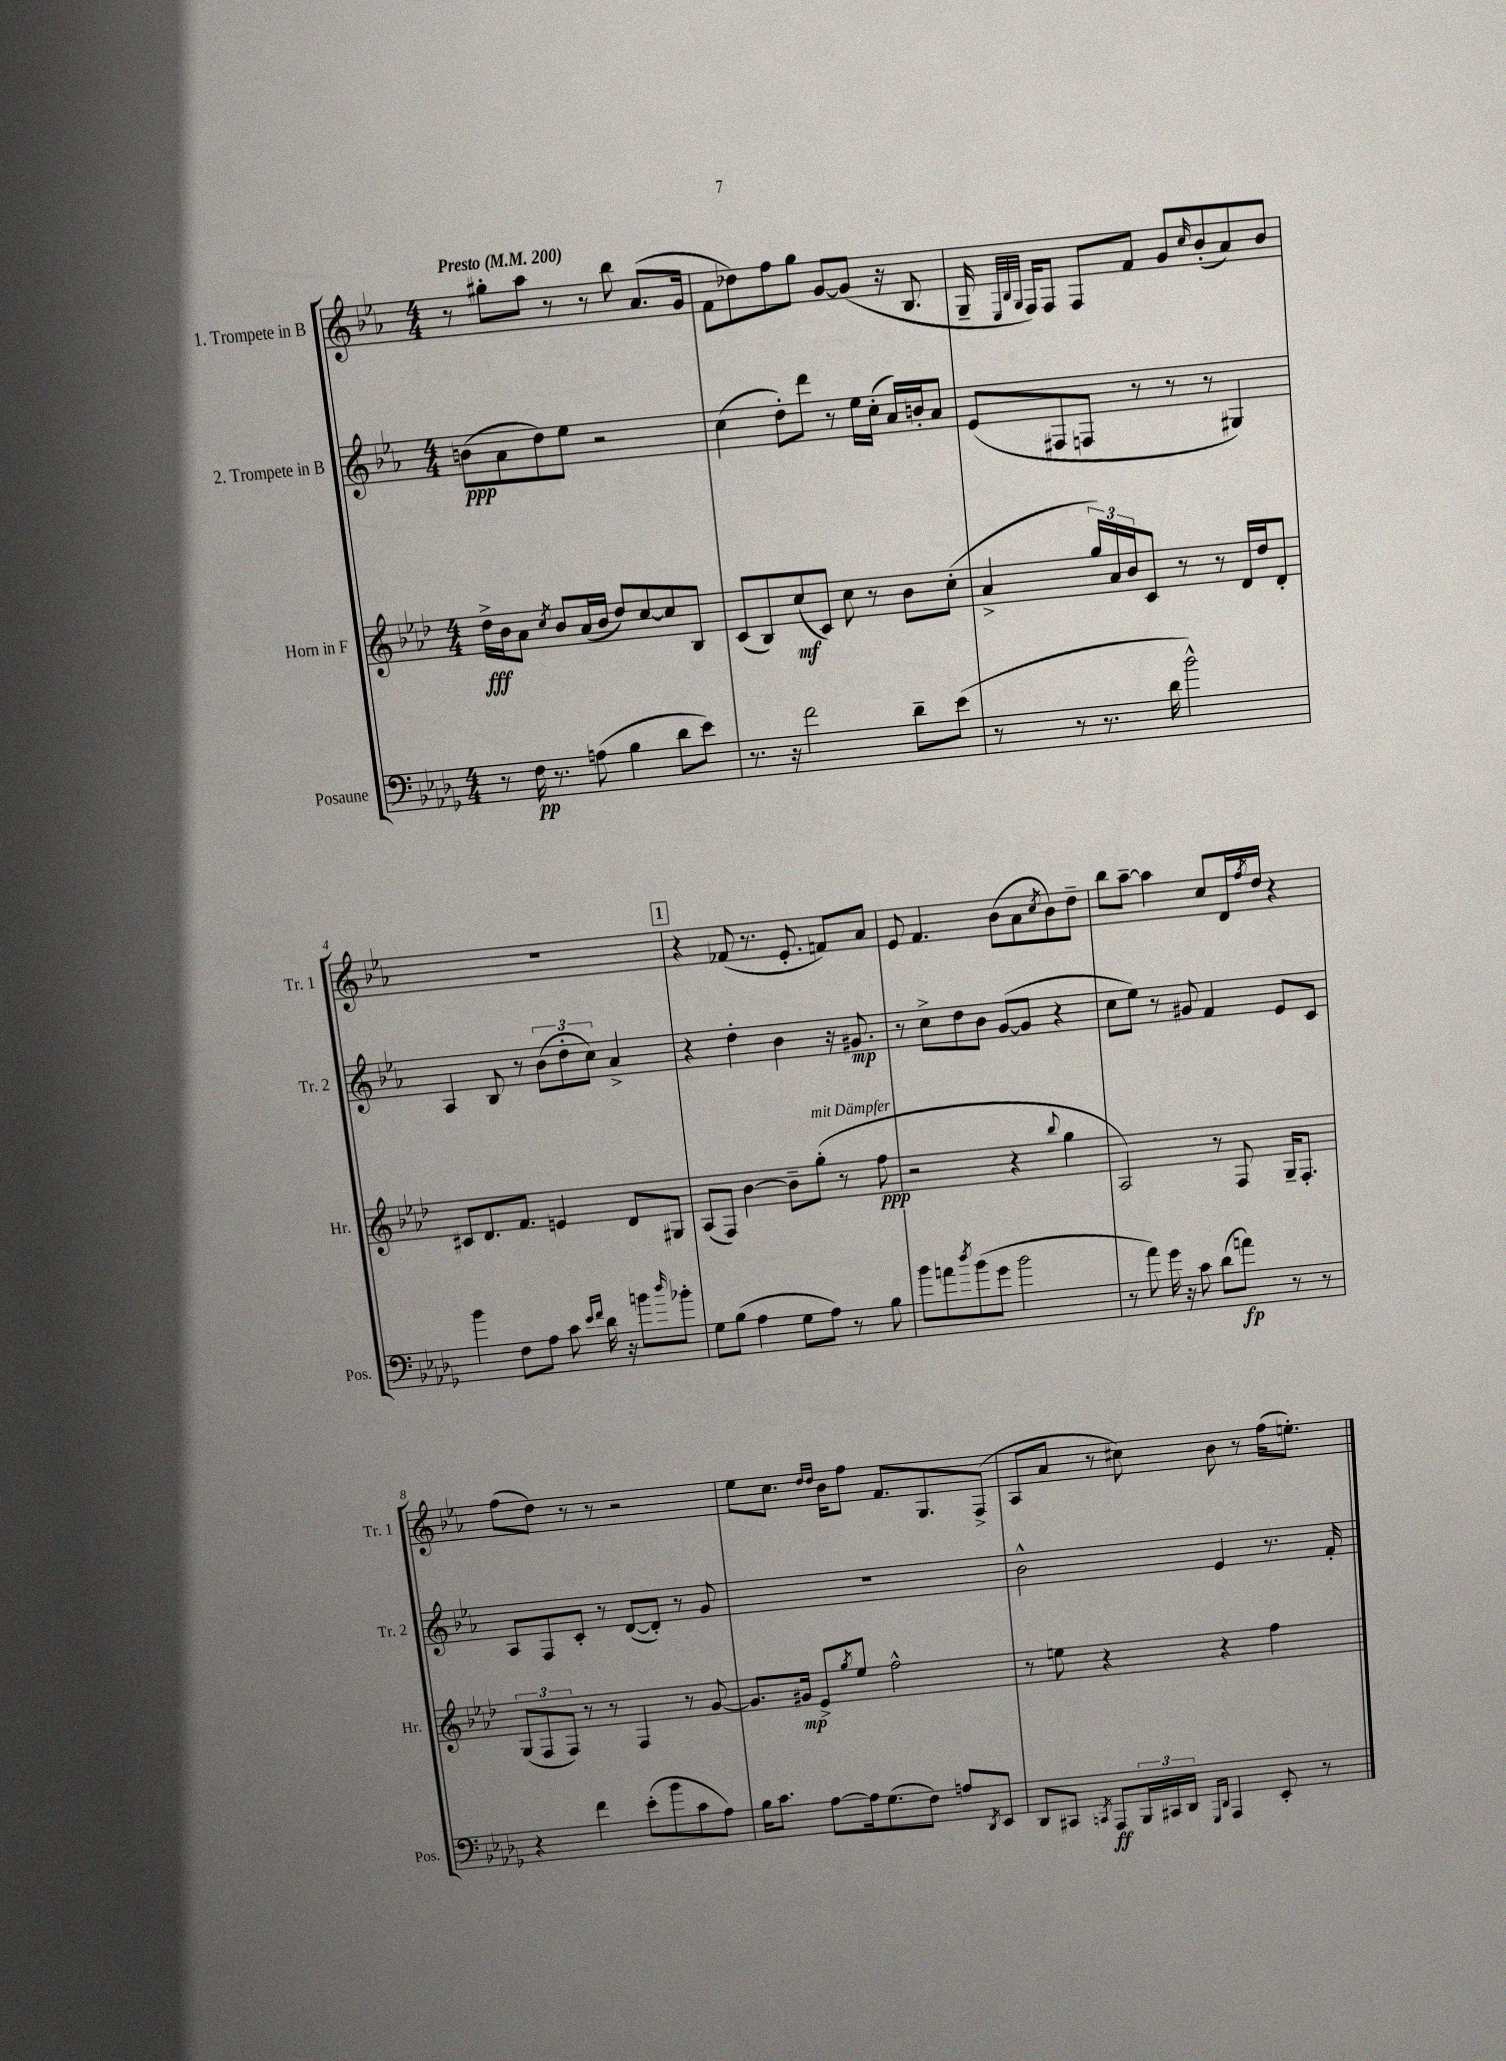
<<
\new StaffGroup <<
\new Staff = "s0" \with { instrumentName = "1. Trompete in B" shortInstrumentName = "Tr. 1" } {
    \clef treble \key ees \major \numericTimeSignature \time 4/4 \tempo "Presto" 4 = 200
    r8 gis''8-. aes''8 r8 r8 bes''8 aes'8.( g'16 |
    f'8 des''8) f''8 g''8 g'8~ g'8( r16 bes8. |
    g16-- \grace { ees32 bes32 g32 } f16) f8 f8 f'8 g'8 \grace { c''16 } bes'8-.( aes'8) bes'8 |
    R1 |
    \mark \markup { \box "1" } r4 fes'8( r8. ees'8.-. f'8) aes'8 |
    ees'8 f'4. bes'8( aes'8 \acciaccatura { c''8 } bes'8) d''8-- |
    bes''8 aes''8~-- aes''4 c''8 d'16 \acciaccatura { f''8 } d''16 r4 |
    f''8( d''8) r8 r8 r2 |
    ees''8 c''8. \grace { d''16 d''16 } bes'16 f''8 f'8. g8. f8->( |
    aes8 aes'8 r8 cis''8) bes'8 r8 f''16( e''8.-.) \bar "|." |
}
\new Staff = "s1" \with { instrumentName = "2. Trompete in B" shortInstrumentName = "Tr. 2" } {
    \clef treble \key ees \major \numericTimeSignature \time 4/4
    b'8\ppp( aes'8 d''8) ees''8 r2 |
    c''4( d''8-.) d'''8 r8 ees''16 c''16-.( aes'16) b'16-. aes'8 |
    ees'8( fis8 f8 r8 r8 r8 gis4) |
    aes4 bes8 r8 \tuplet 3/2 { bes'8( d''8-. c''8) } aes'4-> |
    \mark \markup { \box "1" } r4 d''4-. bes'4 r16 gis'8.\mp |
    r8 c''8-> d''8 bes'8 g'8~( g'8 r4 |
    c''8 ees''8) r8 gis'8 f'4 ees'8 c'8 |
    aes8 f8 c'8-. r8 d'8~( d'8-.) r8 g'8 |
    R1 |
    bes'2-^ ees'4 r8. f'16-. \bar "|." |
}
\new Staff = "s2" \with { instrumentName = "Horn in F" shortInstrumentName = "Hr." } {
    \clef treble \key aes \major \numericTimeSignature \time 4/4
    des''16->\fff bes'16 aes'8 \acciaccatura { c''8 } bes'8 aes'16( bes'16 des''8) c''8~ c''8 bes8 |
    c'8( bes8) c''8\mf( c'8) c''8 r8 bes'8 c''8-.( |
    aes'4-> \tuplet 3/2 { g''16) aes'16 bes'16 } c'8 r8 r8 des'16 des''16 des'8-. |
    cis'8 des'8. f'8. e'4 des'8 gis8 |
    \mark \markup { \box "1" } aes8( f8) bes'4~ bes'8-- g''8-.^\markup { \italic "mit Dämpfer" }( r8 f''8\ppp |
    r2 r4 \appoggiatura { bes''8 } g''4 |
    aes2) r8 f8 g16-- f8.-. |
    \tuplet 3/2 { g8( f8 f8) } r8 r8 f4 r8 g'8~ |
    g'8. gis'16\mp ees'8-> \acciaccatura { g''8 } ees''8 f''2-^ |
    r8 e''8 r4 r4 f''4 \bar "|." |
}
\new Staff = "s3" \with { instrumentName = "Posaune" shortInstrumentName = "Pos." } {
    \clef bass \key des \major \numericTimeSignature \time 4/4
    r8 f16\pp r8. a8( bes4 des'8 ees'8) |
    r8. r16 f'2 des'8-- ees'8( |
    r8 r8 r8. des'16 bes'2-^) |
    bes'4 f8 aes8 c'8 \grace { ees'16 f'16 } des'16 r16 b'8 \grace { des''16 } bes'8-. |
    \mark \markup { \box "1" } ges8 bes8( aes4 ges8 aes8) r8 bes8 |
    bes'8 a'8 \acciaccatura { des''8 } bes'8( ges'8 bes'2 |
    r8 aes'8) ges'16 r16 c'8 des'8( a'8\fp) r8 r8 |
    r4 f'4 ees'8-.( bes'8 c'8 aes8) |
    bes16 c'8. aes8~ aes16 ges8.( f8) a8 \acciaccatura { des,8 } ees,8 |
    des,8 cis,8 \acciaccatura { c,8 } aes,,8\ff \tuplet 3/2 { bes,,16 cis,16 des,16 } \grace { ges,,16 des,16 } aes,,4 ees,8-. r8 \bar "|." |
}
>>
>>
